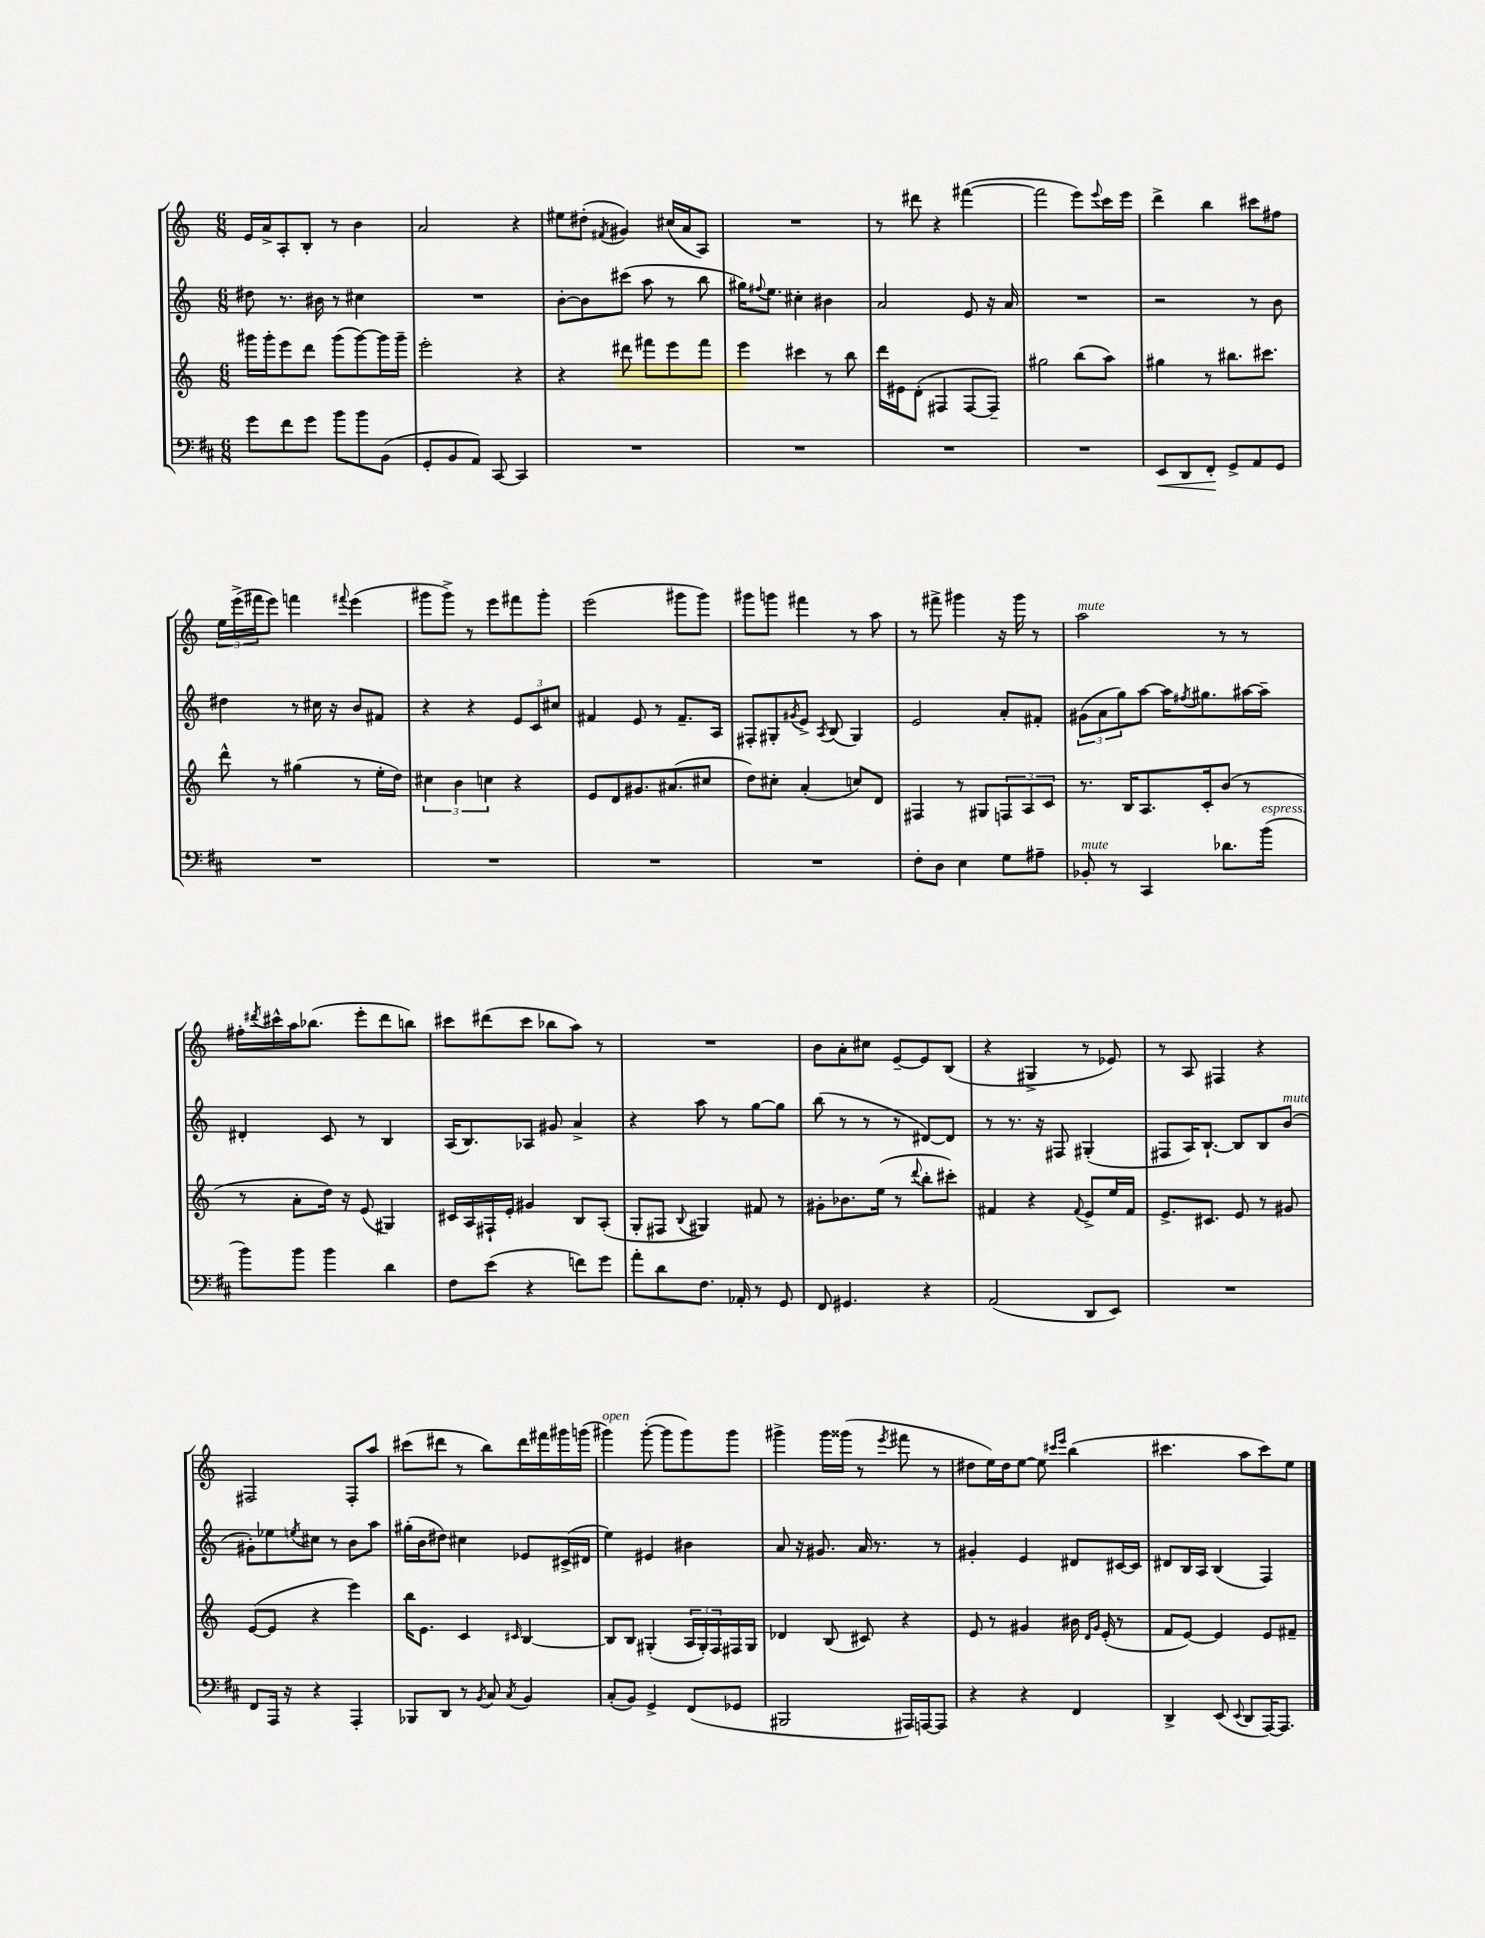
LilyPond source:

<<
\new StaffGroup <<
\new Staff = "s0" {
    \clef treble \key c \major \numericTimeSignature \time 6/8
    e'16 a'16-> a8-. b8-. r8 b'4 |
    a'2 r4 |
    eis''8 dis''8-.( \acciaccatura { fis'8 } gis'4) cis''16( a'16 a8) |
    R2. |
    r8 dis'''8 r4 fis'''4~( |
    fis'''2 e'''8) \appoggiatura { e'''8 } c'''16 e'''16 |
    d'''4-> b''4 cis'''8 fis''8 |
    \tuplet 3/2 { e''16 e'''16->( fis'''16 } e'''8) f'''4 \appoggiatura { fis'''8 } e'''4( |
    gis'''8 gis'''8->) r8 e'''8 fis'''8 gis'''8-. |
    e'''2( gis'''8 gis'''8) |
    gis'''8 g'''8 fis'''4 r8 a''8 |
    r8 fis'''8-> gis'''4 r16 gis'''16 r8 |
    a''2^\markup { \italic "mute" } r8 r8 |
    fis''16-. \acciaccatura { dis'''8 } cis'''16-^ a''16 bes''8.( e'''8-. dis'''8 b''8) |
    cis'''8 dis'''8( cis'''8 bes''8 a''8) r8 |
    R2. |
    b'8 a'8-. cis''8 e'8~-- e'8 b8( |
    r4 gis4-> r8 ees'8) |
    r8 a8 fis4 r4 |
    fis2 fis8-. a''8 |
    cis'''8( dis'''8 r8 b''8) dis'''16 fis'''16 gis'''16 g'''16( |
    gis'''4^\markup { \italic "open" }) gis'''8~-.( gis'''8 gis'''8) gis'''8 |
    gis'''4-> gis'''16 gisis'''16( r8 \acciaccatura { e'''8 } fis'''8 r8 |
    dis''8 e''16) dis''16 e''8~ e''8 \grace { cis'''16 e'''16 } b''4( |
    cis'''4. a''8 cis'''8) e''8 \bar "|." |
}
\new Staff = "s1" {
    \clef treble \key c \major \numericTimeSignature \time 6/8
    dis''8 r8. bis'16 r8 cis''4 |
    R2. |
    b'8~-. b'8 cis'''8( a''8 r8 b''8 |
    gis''16) \appoggiatura { fis''8 } e''8. cis''4-. bis'4 |
    a'2 e'8 r16 a'16 |
    R2. |
    r2 r8 b'8 |
    dis''4 r8 cis''16 r16 b'8 fis'8 |
    r4 r4 \tuplet 3/2 { e'8 c'8 cis''8 } |
    fis'4 e'8 r8 fis'8.-- a16 |
    fis8-. gis8-. \acciaccatura { gis'8 } e'8-> \acciaccatura { a8 } b8( gis4) |
    e'2 a'8-. fis'8-. |
    \tuplet 3/2 { gis'8( a'8 g''8) } a''8~ a''16 \acciaccatura { fis''8 } gis''8. ais''16~ ais''16-- |
    dis'4-. c'8 r8 b4 |
    a16( b8.) aes8 gis'8 a'4-> |
    r4 a''8 r8 g''8~ g''8 |
    b''8( r8 r8 r8 dis'8~) dis'8 |
    r8 r8. r16 fis8 gis4-.( |
    fis8 a16) b8.~-! b8 b8 b'8^\markup { \italic "mute" }( |
    gis'8-.) ees''8 \acciaccatura { e''8 } cis''8 r8 b'8 a''8 |
    gis''16-.( b'16 dis''8) cis''4 ees'8 cis'16->( dis'16 |
    e''4) eis'4 bis'4 |
    a'8 r16 gis'8. a'16 r8. r8 |
    gis'4-. e'4 dis'8 cis'16~ cis'16 |
    dis'8 b16 a16 b4( f4) \bar "|." |
}
\new Staff = "s2" {
    \clef treble \key c \major \numericTimeSignature \time 6/8
    gis'''16 gis'''16-. e'''8 d'''8 gis'''8( gis'''8~) gis'''16 gis'''16-- |
    e'''2-. r4 |
    r4 dis'''8 fis'''8 e'''8 fis'''8 |
    e'''4 cis'''4 r8 b''8 |
    d'''16 eis'16 d'8-.( fis4 fis8~ fis8--) |
    gis''2 b''8( a''8) |
    gis''4 r8 bis''8. cis'''8. |
    d'''8-^ r8 gis''4( r8 e''16-. d''16) |
    \tuplet 3/2 { cis''4 b'4 c''4 } r4 |
    e'8 d'8 gis'8. ais'8.( cis''8 |
    d''8) cis''8-. a'4-.( c''8) d'8 |
    fis4 r8 gis8 \tuplet 3/2 { f8 a8 c'8 } |
    r8. b16 a8. c'16-. b'8( r8 |
    r8 a'8-. d''16) r16 e'8( gis4) |
    cis'16 a16 fis16-! e'16-. gis'4 b8 a8-.( |
    g8-. fis8 \appoggiatura { b8 } gis4) fis'8 r8 |
    gis'8-. bes'8. e''16( r8 \appoggiatura { d'''8 } b''8-. cis'''8-.) |
    fis'4 r4 \appoggiatura { fis'8 } e'8-> e''16 fis'16 |
    e'8.-> cis'8. e'8 r8 gis'8 |
    e'8~( e'8 r4 e'''4) |
    b''16 e'8. c'4 \grace { cis'16 } b4~ |
    b8 b8 gis4-.( \tuplet 3/2 { a16 gis16-.) f16 } fis16 gis16 |
    des'4 b8( cis'8) r4 |
    e'8 r8 gis'4 bis'16 \grace { d'16 gis'16 } e'16-.( r8 |
    f'8 e'8~) e'4 e'8 fis'8-- \bar "|." |
}
\new Staff = "s3" {
    \clef bass \key d \major \numericTimeSignature \time 6/8
    g'8 fis'8 g'8 b'8 b'8 b,8( |
    g,8-. b,8 a,8) cis,8~ cis,4 |
    R2. |
    R2. |
    R2. |
    R2. |
    e,8\< d,8 fis,8-.\! g,8-> a,8 g,8 |
    R2. |
    R2. |
    R2. |
    R2. |
    fis8-. d8 e4 g8 ais8-- |
    bes,8-.^\markup { \italic "mute" } r8 cis,4 des'8. b'16^\markup { \italic "espress." }( |
    b'8) b'8 b'4 d'4 |
    fis8 e'8( r4 f'8) g'8 |
    a'8-. d'8 fis8. aes,16-. r8 g,8 |
    fis,8 gis,4. r4 |
    a,2( d,8 e,8) |
    R2. |
    fis,8 a,,16 r16 r4 a,,4-. |
    bes,,8 d,8 r8 \acciaccatura { b,8 } cis8 \acciaccatura { cis8 } b,4 |
    cis8-.( b,8) g,4-> fis,8( ges,8 |
    bis,,2 ais,,16) a,,16~ a,,8 |
    r4 r4 fis,4 |
    d,4-> e,8( \appoggiatura { e,8 } d,8 a,,16~) a,,8. \bar "|." |
}
>>
>>
\layout { \context { \Score \remove "Bar_number_engraver" } }
